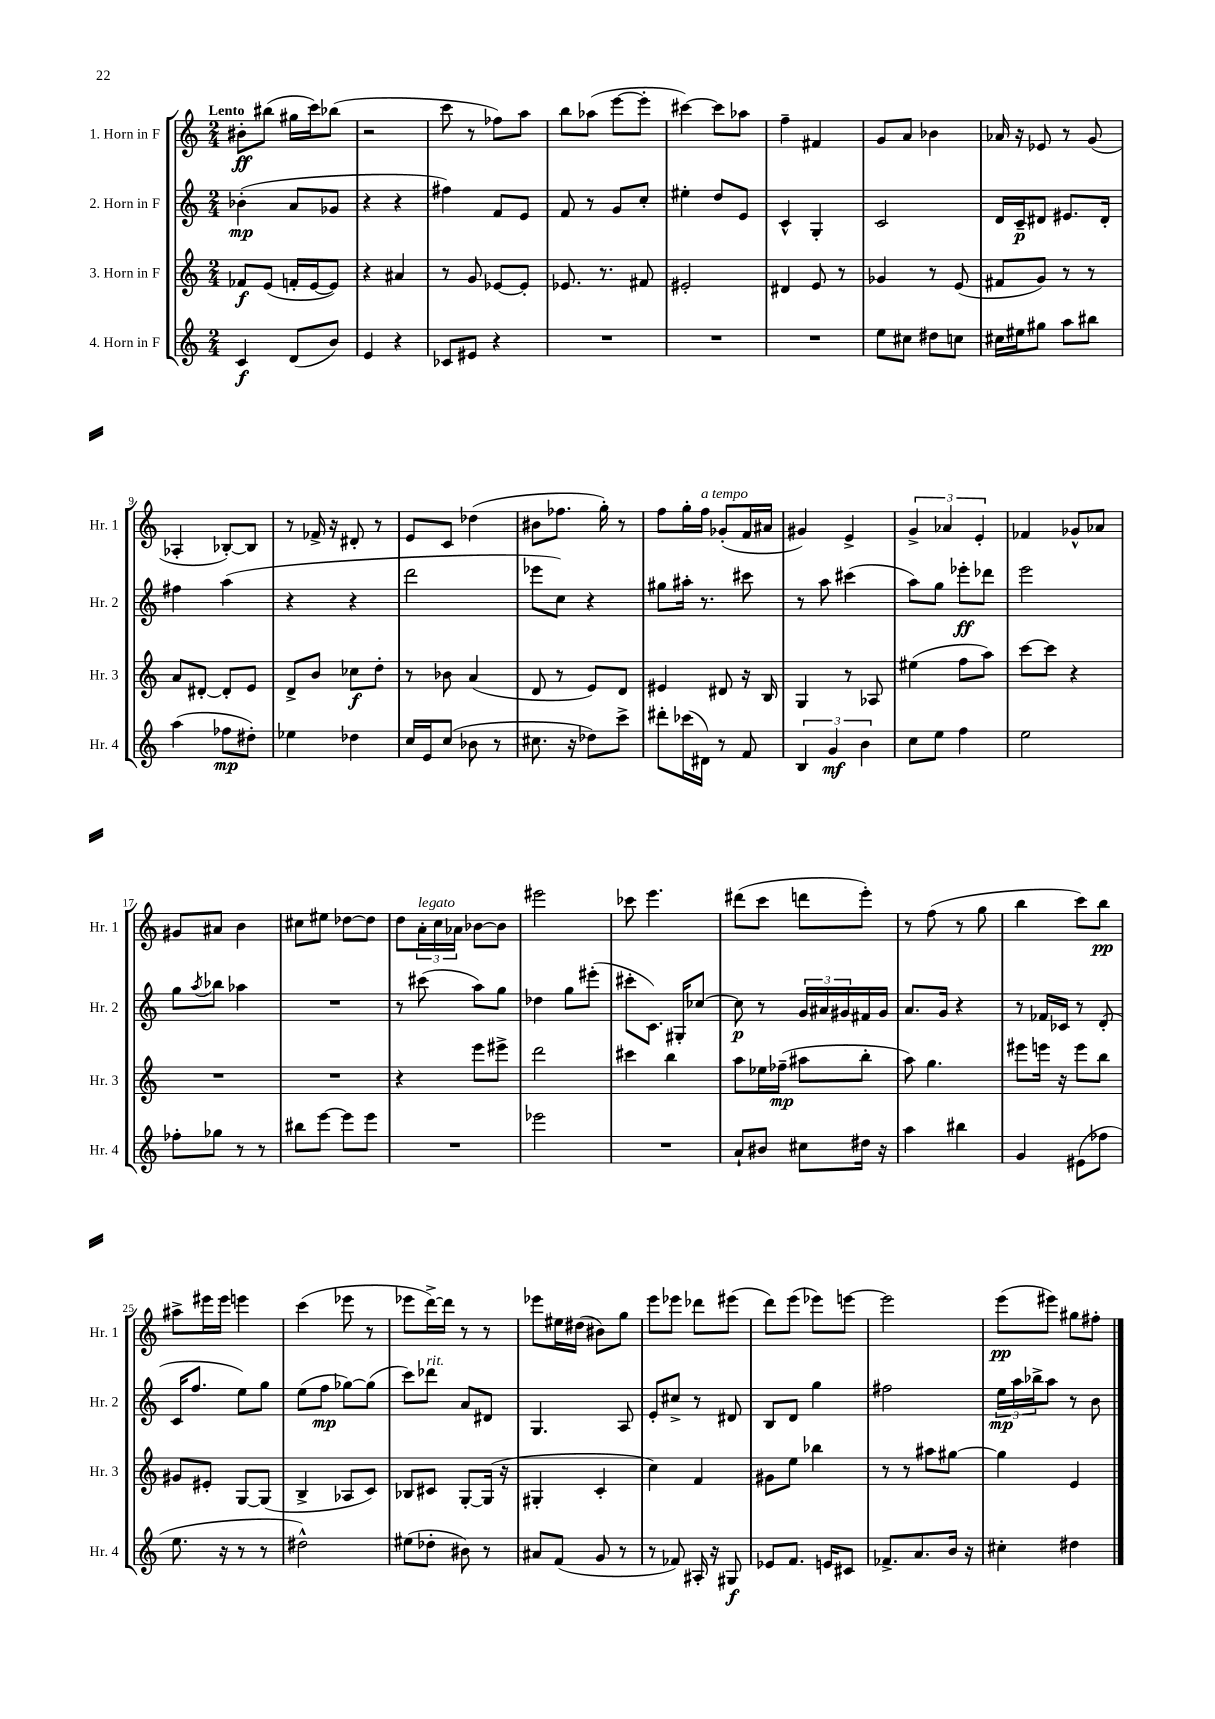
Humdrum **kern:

**kern	**dynam	**kern	**dynam	**kern	**dynam	**kern	**dynam
*part4	*part4	*part3	*part3	*part2	*part2	*part1	*part1
*staff4	*staff4	*staff3	*staff3	*staff2	*staff2	*staff1	*staff1
*I"4. Horn in F	*	*I"3. Horn in F	*	*I"2. Horn in F	*	*I"1. Horn in F	*
*I'Hr. 4	*	*I'Hr. 3	*	*I'Hr. 2	*	*I'Hr. 1	*
*clefG2	*	*clefG2	*	*clefG2	*	*clefG2	*
*k[]	*	*k[]	*	*k[]	*	*k[]	*
*M2/4	*	*M2/4	*	*M2/4	*	*M2/4	*
=1	=1	=1	=1	=1	=1	=1	=1
!	!	!	!	!	!	!LO:TX:a:B:t=Lento	!
4c/	f	8f-X/L	f	(4b-X'\	mp	8b#X'\L	ff
.	.	(8e/J	.	.	.	(8bb#X\J	.
(8d/L	.	16fn'/LL	.	8a/L	.	16gg#X\LL	.
.	.	[16e/J	.	.	.	16ccc\J)	.
8b/J)	.	8e/J])	.	8g-X/J	.	(8bb-X\J	.
=2	=2	=2	=2	=2	=2	=2	=2
4e/	.	4r	.	4r	.	2r	.
4r	.	4a#X/	.	4r	.	.	.
=3	=3	=3	=3	=3	=3	=3	=3
8c-X/L	.	8r	.	4ff#X\)	.	8ccc\	.
8e#X/J	.	8g/	.	.	.	8r	.
4r	.	[8e-X/L	.	8f/L	.	8ff-X\L)	.
.	.	8e-'/J]	.	8e/J	.	8aa\J	.
=4	=4	=4	=4	=4	=4	=4	=4
2r	.	8.e-X/	.	8f/	.	8bb\L	.
.	.	.	.	8r	.	(8aa-X\J	.
.	.	8.r	.	.	.	.	.
.	.	.	.	8g/L	.	[8eee\L	.
.	.	8f#X/	.	8cc'/J	.	8eee'\J]	.
=5	=5	=5	=5	=5	=5	=5	=5
2r	.	2e#X'/	.	4ee#X'\	.	[4ccc#X\)	.
.	.	.	.	8dd/L	.	8ccc#\L]	.
.	.	.	.	8e/J	.	8aa-X\J	.
=6	=6	=6	=6	=6	=6	=6	=6
2r	.	4d#X/	.	4c^^/	.	4ff~\	.
.	.	8e/	.	4G'/	.	4f#X/	.
.	.	8r	.	.	.	.	.
=7	=7	=7	=7	=7	=7	=7	=7
8ee\L	.	4g-X/	.	2c/	.	8g/L	.
8cc#X\J	.	.	.	.	.	8a/J	.
8dd#X\L	.	8r	.	.	.	4b-X\	.
8ccn\J	.	(8e/	.	.	.	.	.
=8	=8	=8	=8	=8	=8	=8	=8
16cc#X\LL	.	8f#X/L	.	16d/LL	.	16a-X/	.
16ee#X\J	.	.	.	16c~/J	p	16r	.
8gg#X\J	.	8g/J)	.	8d#X/J	.	8e-X/	.
8aa\L	.	8r	.	8.e#X/L	.	8r	.
8bb#X\J	.	8r	.	.	.	(8g/	.
.	.	.	.	16d#'/Jk	.	.	.
!!LO:LB:g=z
=9	=9	=9	=9	=9	=9	=9	=9
(4aa\	.	8a/L	.	4ff#X\	.	4A-X'/	.
.	.	[8d#X'/J	.	.	.	.	.
8ff-X\L	mp	8d#'/L]	.	(4aa\	.	[8B-X'/L)	.
8dd#X'\J)	.	8e/J	.	.	.	8B-/J]	.
=10	=10	=10	=10	=10	=10	=10	=10
4ee-X\	.	8d^/L	.	4r	.	8r	.
.	.	8b/J	.	.	.	16f-X^/	.
.	.	.	.	.	.	16r	.
4dd-X\	.	8cc-X\L	f	4r	.	8d#X'/	.
.	.	8dd'\J	.	.	.	8r	.
=11	=11	=11	=11	=11	=11	=11	=11
16cc/LL	.	8r	.	2ddd\	.	8e/L	.
16e/J	.	.	.	.	.	.	.
(8cc/J	.	8b-X\	.	.	.	8c/J	.
8b-X\	.	(4a/	.	.	.	(4dd-X\	.
8r	.	.	.	.	.	.	.
=12	=12	=12	=12	=12	=12	=12	=12
8.cc#X\	.	8d/	.	8eee-X\L	.	8b#X\L	.
.	.	8r	.	8cc\J)	.	8.ff-X\J	.
16r	.	.	.	.	.	.	.
8dd-X\L)	.	8e/L)	.	4r	.	.	.
.	.	.	.	.	.	16gg'\)	.
8ccc^\J	.	8d/J	.	.	.	8r	.
=13	=13	=13	=13	=13	=13	=13	=13
8ddd#X'\L	.	4e#X/	.	8gg#X\L	.	8ff\L	.
(16ccc-X\L	.	.	.	16aa#X'\Jk	.	16gg'\L	.
!	!	!	!	!	!	!LO:TX:a:i:t=a tempo	!
16d#X\JJ)	.	.	.	8.r	.	16ff\JJ	.
8r	.	8d#X/	.	.	.	(8g-X'/L	.
8f/	.	16r	.	8ccc#X\	.	16f/L	.
.	.	16B/	.	.	.	16a#X/JJ	.
=14	=14	=14	=14	=14	=14	=14	=14
6B/	.	4G/	.	8r	.	4g#X/)	.
.	.	.	.	8aa\	.	.	.
6g/	mf	.	.	.	.	.	.
.	.	8r	.	(4ccc#X\	.	4e^/	.
6b\	.	.	.	.	.	.	.
.	.	8A-X/	.	.	.	.	.
=15	=15	=15	=15	=15	=15	=15	=15
8cc\L	.	(4ee#X\	.	8aa\L)	.	6g^/	.
8ee\J	.	.	.	8gg\J	.	.	.
.	.	.	.	.	.	6a-X/	.
4ff\	.	8ff\L	.	8eee-X'\L	ff	.	.
.	.	.	.	.	.	6e'/	.
.	.	8aa\J)	.	8ddd-X\J	.	.	.
=16	=16	=16	=16	=16	=16	=16	=16
2ee\	.	[8ccc\L	.	2eee\	.	4f-X/	.
.	.	8ccc\J]	.	.	.	.	.
.	.	4r	.	.	.	8g-X^^/L	.
.	.	.	.	.	.	8a-X/J	.
!!LO:LB:g=z
=17	=17	=17	=17	=17	=17	=17	=17
8ff-X'\L	.	2r	.	8gg\L	.	8g#X/L	.
.	.	.	.	8qaa/	.	.	.
8gg-X\J	.	.	.	8bb-X\J	.	8a#X/J	.
8r	.	.	.	4aa-X\	.	4b\	.
8r	.	.	.	.	.	.	.
=18	=18	=18	=18	=18	=18	=18	=18
8bb#X\L	.	2r	.	2r	.	8cc#X\L	.
[8eee\J	.	.	.	.	.	8ee#X\J	.
8eee\L]	.	.	.	.	.	[8dd-X\L	.
8eee\J	.	.	.	.	.	8dd-\J]	.
=19	=19	=19	=19	=19	=19	=19	=19
2r	.	4r	.	8r	.	8dd\L	.
!	!	!	!	!	!	!LO:TX:a:i:t=legato	!
.	.	.	.	(8ccc#X\	.	24a'\L	.
.	.	.	.	.	.	24cc\	.
.	.	.	.	.	.	24a-X\JJ	.
.	.	8eee\L	.	8aa\L)	.	[8b-X\L	.
.	.	8eee#X^\J	.	8gg\J	.	8b-\J]	.
=20	=20	=20	=20	=20	=20	=20	=20
2eee-X\	.	2ddd\	.	4dd-X\	.	2eee#X\	.
.	.	.	.	8gg\L	.	.	.
.	.	.	.	(8eee#X'\J	.	.	.
=21	=21	=21	=21	=21	=21	=21	=21
2r	.	4ccc#X\	.	8ccc#X'\L	.	8ccc-X\	.
.	.	.	.	8.c\J)	.	4.eee\	.
.	.	4bb\	.	.	.	.	.
.	.	.	.	16G#X'/KL	.	.	.
.	.	.	.	[8cc-X/J	.	.	.
=22	=22	=22	=22	=22	=22	=22	=22
8a`/L	.	8aa\L	.	8cc-\]	p	(8ddd#X\L	.
8b#X/J	.	16ee-X\L	.	8r	.	8ccc\J	.
.	.	(16ff-X~\JJ	mp	.	.	.	.
8cc#X\L	.	8aa#X\L	.	24g/LL	.	8dddn\L	.
.	.	.	.	24a#X/	.	.	.
.	.	.	.	24g#X/	.	.	.
16dd#X\Jk	.	8bb'\J	.	16f#X/	.	8eee'\J)	.
16r	.	.	.	16g#/JJ	.	.	.
=23	=23	=23	=23	=23	=23	=23	=23
4aa\	.	8aa\)	.	8.a/L	.	8r	.
.	.	4.gg\	.	.	.	(8ff\	.
.	.	.	.	16g/Jk	.	.	.
4bb#X\	.	.	.	4r	.	8r	.
.	.	.	.	.	.	8gg\	.
=24	=24	=24	=24	=24	=24	=24	=24
4g/	.	8eee#X\L	.	8r	.	4bb\	.
.	.	16eeen\Jk	.	16f-X/LL	.	.	.
.	.	16r	.	16c-X/JJ	.	.	.
(8e#X\L	.	8eee\L	.	8r	.	8ccc\L)	.
8ff-X\J	.	8bb\J	.	(8d'/	.	8bb\J	pp
!!LO:LB:g=z
=25	=25	=25	=25	=25	=25	=25	=25
8.ee\	.	8g#X/L	.	16c/KL	.	8aa#X^\L	.
.	.	.	.	8.ff/J	.	.	.
.	.	8e#X'/J	.	.	.	16eee#X\L	.
16r	.	.	.	.	.	16eee#\JJ	.
8r	.	[8G/L	.	8ee\L)	.	4eeen\	.
8r	.	(8G/J]	.	8gg\J	.	.	.
=26	=26	=26	=26	=26	=26	=26	=26
2dd#X^^\)	.	4B^/	.	(8ee\L	.	(4ccc\	.
.	.	.	.	8ff\J	mp	.	.
.	.	8A-X/L	.	[8gg-X\L)	.	8eee-X\	.
.	.	8c/J)	.	(8gg-\J]	.	8r	.
=27	=27	=27	=27	=27	=27	=27	=27
(8ee#X\L	.	8B-X/L	.	8ccc\L)	.	8eee-X\L	.
!	!	!	!	!LO:TX:a:i:t=rit.	!	!	!
8dd-X'\J	.	8c#X/J	.	8ddd-X\J	.	[16ddd^\L)	.
.	.	.	.	.	.	16ddd\JJ]	.
8b#X\)	.	[8G'/L	.	8a/L	.	8r	.
8r	.	(16G/Jk]	.	8d#X/J	.	8r	.
.	.	16r	.	.	.	.	.
=28	=28	=28	=28	=28	=28	=28	=28
8a#X/L	.	4G#X'/	.	4.G/	.	8eee-X\L	.
(8f/J	.	.	.	.	.	16ee#X\L	.
.	.	.	.	.	.	(16dd#X\JJ	.
8g/	.	4c'/	.	.	.	8b#X\L)	.
8r	.	.	.	8A/	.	8gg\J	.
=29	=29	=29	=29	=29	=29	=29	=29
8r	.	4cc\)	.	8e'/L	.	8eee\L	.
8f-X/)	.	.	.	8cc#X^/J	.	8eee-X\J	.
16A#X'/	.	4f/	.	8r	.	8ddd-X\L	.
16r	.	.	.	.	.	.	.
8G#X/	f	.	.	8d#X/	.	(8eee#X\J	.
=30	=30	=30	=30	=30	=30	=30	=30
8e-X/L	.	8g#X\L	.	8B/L	.	8ddd\L)	.
8.f/J	.	8ee\J	.	8d/J	.	(8eee\J	.
.	.	4bb-X\	.	4gg\	.	8eee-X\L)	.
16en/KL	.	.	.	.	.	.	.
8c#X/J	.	.	.	.	.	[8eeen\J	.
=31	=31	=31	=31	=31	=31	=31	=31
8.f-X^/L	.	8r	.	2ff#X\	.	2eee\]	.
.	.	8r	.	.	.	.	.
8.a/	.	.	.	.	.	.	.
.	.	8aa#X\L	.	.	.	.	.
16b/Jk	.	[8gg#X\J	.	.	.	.	.
16r	.	.	.	.	.	.	.
=32	=32	=32	=32	=32	=32	=32	=32
4cc#X'\	.	4gg#\]	.	24ee\LL	mp	(8eee\L	pp
.	.	.	.	24aa\	.	.	.
.	.	.	.	24bb-X^\J	.	.	.
.	.	.	.	8aa\J	.	8eee#X\J)	.
4dd#X\	.	4e/	.	8r	.	8gg#X\L	.
.	.	.	.	8b\	.	8ff#X'\J	.
==	==	==	==	==	==	==	==
*-	*-	*-	*-	*-	*-	*-	*-
